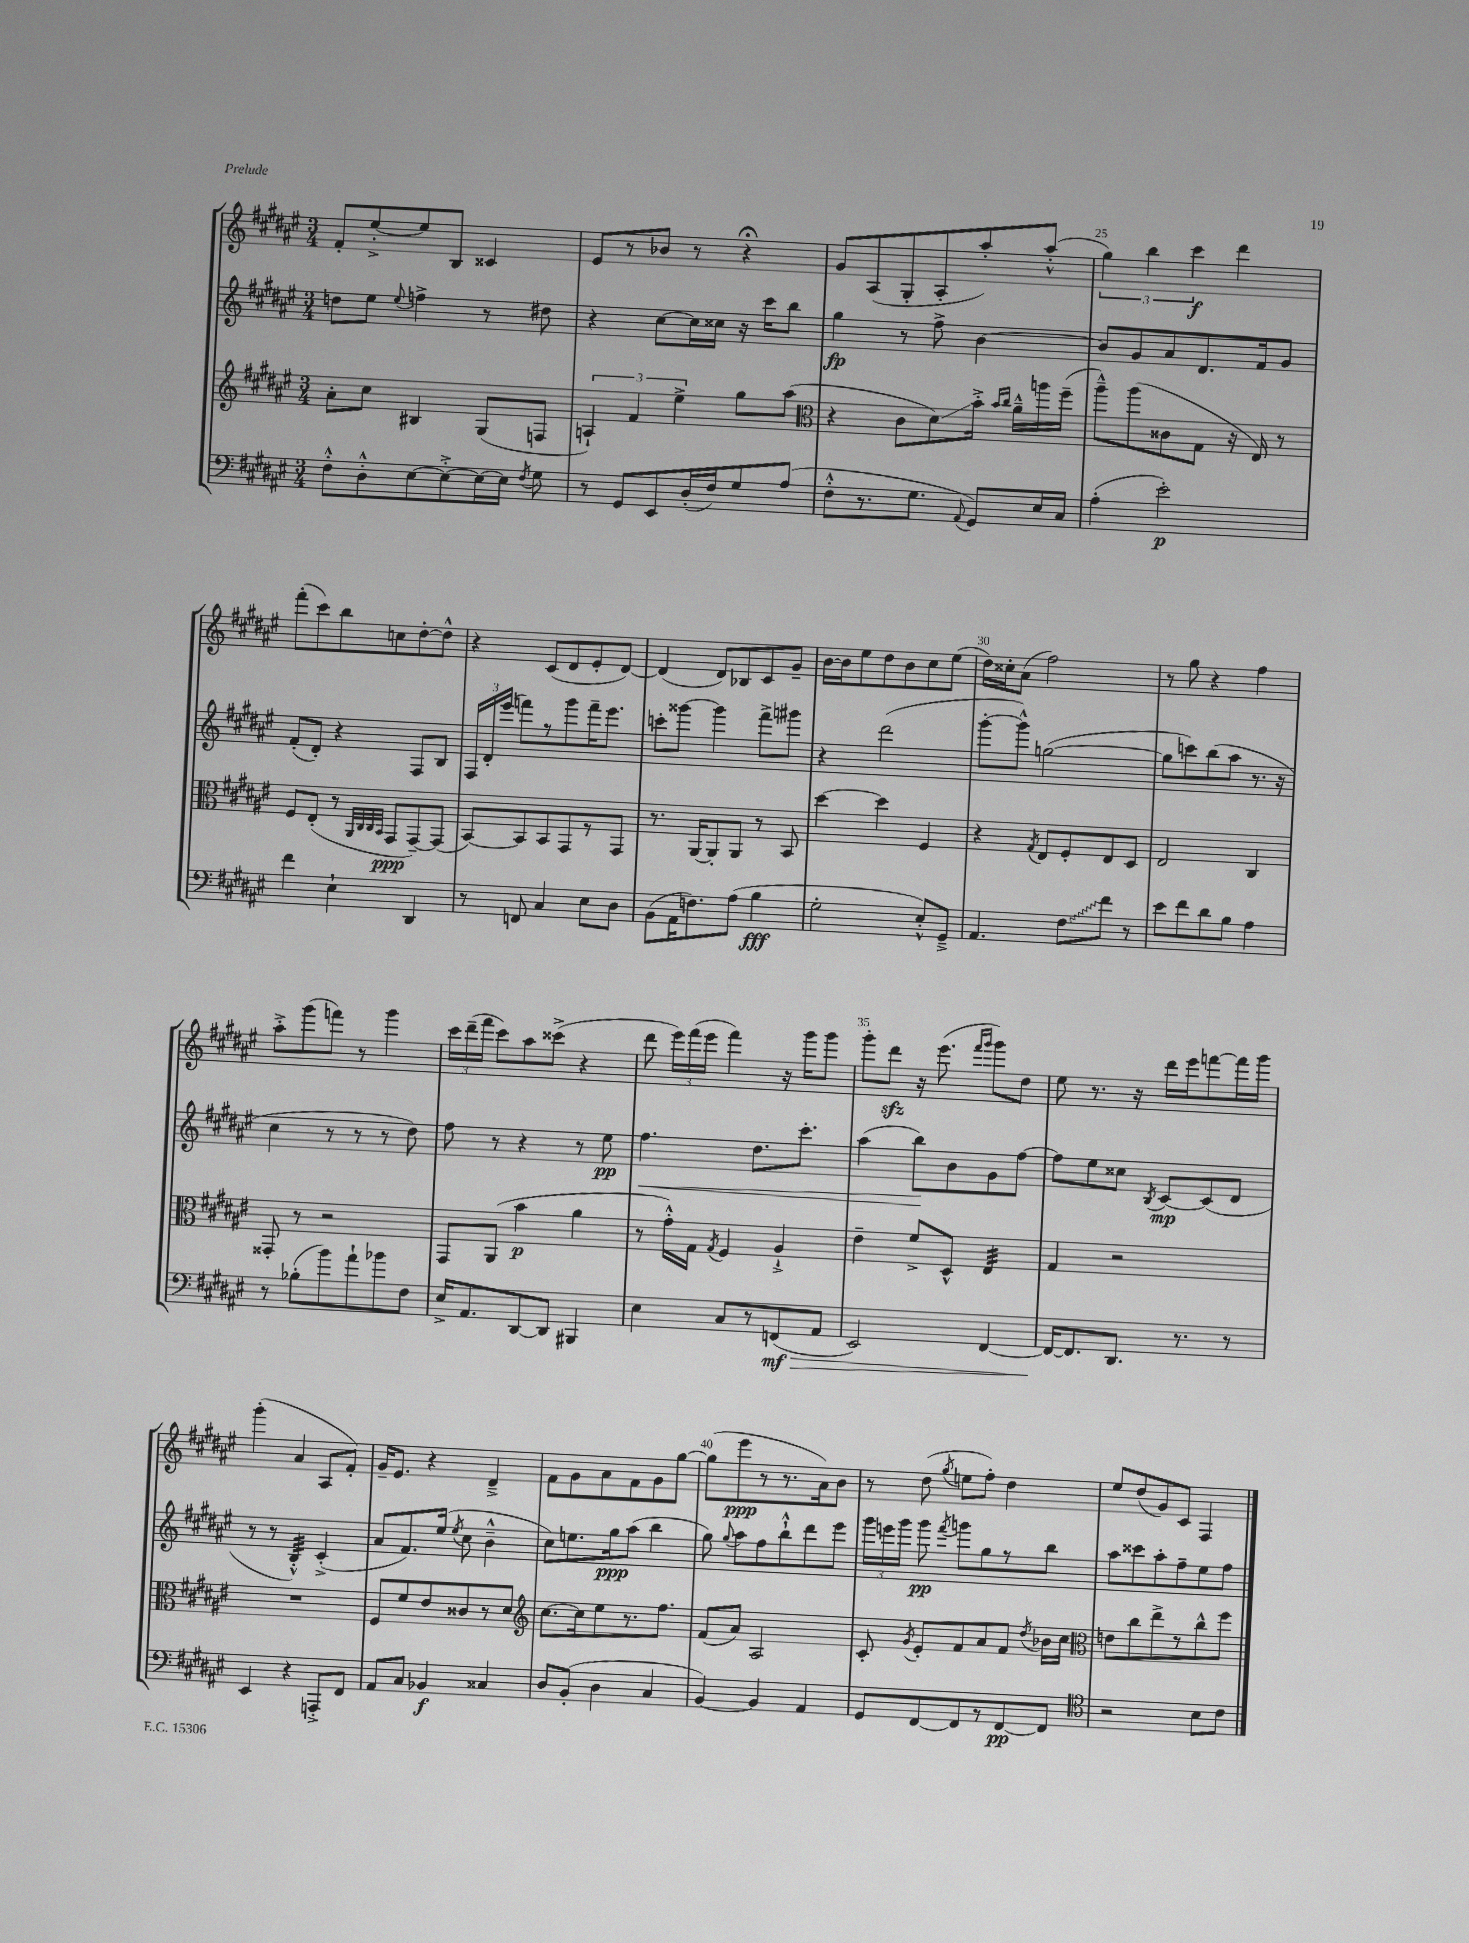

**kern	**kern	**kern	**kern
*staff4	*staff3	*staff2	*staff1
*clefF4	*clefG2	*clefG2	*clefG2
*k[f#c#g#d#a#e#]	*k[f#c#g#d#a#e#]	*k[f#c#g#d#a#e#]	*k[f#c#g#d#a#e#]
*M3/4	*M3/4	*M3/4	*M3/4
8F#'^^	8a#'	8dd	8f#'
8D#'^^	8cc#	8ee#	[8ee#'^
.	.	8qqee#	.
[8E#	4B#	4ff^	8ee#]
8E#'^_	.	.	8B
16E#_	(8G#	8r	4c##
16E#]	.	.	.
8qF#	.	.	.
8G#	8F	8dd#	.
=	=	=	=
8r	6A`)	4r	8e#
8GG#	.	.	8r
.	6f#	.	.
8EE#	.	[8cc#	8b-
.	6ee#^	.	.
(16D#'	.	16cc#]	8r
16F#)	.	16cc##	.
8G#	8gg#	16r	4r;
.	.	16ccc#	.
(8A#	(8aa#	8bb	.
=	=	=	=
*	*clefC3	*	*
8F#'^^	4r	4gg#	8g#
8.r	.	.	(8A#
.	8c#	8r	8G#'
8.G#	.	.	.
.	8d#)	8ff#^	8A#'
8qqAA#	.	.	.
8GG#)	16b'^	[4b	8aa#')
.	16qqb	.	.
.	16qqcc#	.	.
.	16a#~^^	.	.
16E#	16aa	.	(8aa#'^^
16C#	(16ff#~	.	.
=	=	=	=
(4A#'	8aa#~^^)	8b]	6gg#)
.	(8aa#	8g#	.
.	.	.	6bb
2e#')	8c##	8a#	.
.	.	.	6ccc#
.	8G#	8.d#	.
.	16r	.	4ddd#
.	16E#)	16f#	.
.	8r	8g#	.
=	=	=	=
4f#	8F#	(8f#'	(8fff#'
.	(8E#'	8d#')	8ccc#)
4E#`	8r	4r	8bb
.	32qqAA#	.	.
.	32qqC#	.	.
.	32qqC#	.	.
.	32qqBB	.	.
.	8GG#	.	8cc
4DD#	[8GG#~)	8F#	[8dd#'
.	(8GG#]	8B	8dd#^^]
=	=	=	=
8r	[8BB)	24F#	4r
.	.	24d#'	.
.	.	(24eee#	.
8FF	8BB]	8fff)	.
4C#	8BB	8r	(8c#
.	8GG#	8ggg#	8d#
8E#	8r	16fff~	8e#'
.	.	8.eee#	.
8D#	8GG#	.	[8d#)
=	=	=	=
(8BB	8.r	8ccc'	(4d#]
16AA#	.	[8ggg##	.
8.F)	[16AA#	.	.
.	8AA#']	4ggg##]	8d#)
(8A#	8AA#	.	8B-
4B	8r	8fff#^	8c#
.	8BB	8ggg#	8g#~
=	=	=	=
2G#'	[4dd#	4r	[16b
.	.	.	16b]
.	.	.	8ee#
.	4dd#]	(2ddd#	8dd#
.	.	.	8b
8E#'^^)	4F#	.	8cc#
8GG#~^	.	.	(8ee#
=	=	=	=
4.AA#	4r	[8ggg#'	16dd#)
.	.	.	16cc##'
.	.	8ggg#^^])	(8a#
.	8qG#	.	.
.	8E#	([2gg	2ff#)
8F#	8F#'	.	.
8f#	8E#	.	.
8r	8D#	.	.
=	=	=	=
8e#	2E#	8gg]	8r
8f#	.	8ccc)	8gg#
8d#	.	(8bb	4r
8B	.	8aa#	.
4A#	4C#	8.r	4ff#
.	.	16r	.
=	=	=	=
8r	8GG##'	4cc#	8aa#'^
(8B-'	8r	.	(8ggg#
8b)	2r	8r	8fff)
8a#`	.	8r	8r
8b-	.	8r	4ggg#
8F#	.	8dd#)	.
=	=	=	=
16E#^	8GG#	8ff#	24ccc#
.	.	.	(24ddd#~
8.AA#	.	.	.
.	.	.	24fff#
.	(8AA#	8r	8ccc#)
[8DD#	4b	4r	8aa#
8DD#]	.	.	(8ccc##^
4BBB#	4a#	8r	4r
.	.	8ee#	.
=	=	=	=
4E#	8r	4.ff#	8ddd#
.	16g#'^^)	.	24eee#)
.	.	.	(24fff#
.	16G#	.	.
.	.	.	24eee#
.	8qG#	.	.
8C#	4F#	.	4fff#)
8r	.	8.dd#	.
(8FF	4A#`^	.	16r
.	.	8.ccc#'	16ggg#
8AA#	.	.	8ggg#
=	=	=	=
2EE#)	4e#~	(4aa#	8ggg#'
.	.	.	8ddd#
.	8f#^	8bb)	16r
.	.	.	(8.eee#
.	8D#^^	8b	.
.	.	.	16qqfff#
.	.	.	16qqggg#
[4FF#	4E#	8g#	8ggg#)
.	.	[8ff#	8dd#
=	=	=	=
16FF#_	4G#	8ff#]	8ee#
8.FF#]	.	.	.
.	.	8ee#	8.r
8.DD#	2r	8cc##	.
.	.	.	16r
.	.	8qB	.
.	.	[8c#	16ddd#
8.r	.	.	16eee#
.	.	(8c#]	[8fff
8r	.	8d#	16fff]
.	.	.	16ggg#
=	=	=	=
4EE#	2.r	8r	(4ggg#'
.	.	8r	.
4r	.	4B'^^)	4a#
8AAA'^	.	(4c#'^	8A#
8FF#	.	.	8f#')
=	=	=	=
8AA#	8F#	8a#	16g#~
.	.	.	8.e#
8C#	8f#	8.f#)	.
4BB-	8e#	.	4r
.	.	(16ee#	.
.	.	8qee#	.
.	8c##	8cc#	.
4C##	8r	4b~^^	4d#~^
.	8d#	.	.
=	=	=	=
*	*clefG2	*	*
8D#	[8.cc#	8cc#)	8f#
(8BB'	.	8.ee	8g#
.	16cc#]	.	.
4D#	8ee#	.	8a#
.	.	16gg#	.
.	8.r	(8aa#	8f#
4C#	.	4bb	8g#
.	8.ff#	.	.
.	.	.	[8gg#
=	=	=	=
[4BB)	(8f#	8gg#)	(8gg#]
.	.	8qqgg#	.
.	8a#)	8aa#	8eee#
4BB]	2A#	8ff#	8r
.	.	8bb`^^	8.r
4AA#	.	8ddd#	.
.	.	.	16a#)
.	.	8eee#	8b
=	=	=	=
8GG#	8c#'	24ggg#	8r
.	.	24eee	.
.	.	24ggg#	.
.	8qg#	.	.
[8FF#	8e#'	8ggg#	(8dd#
.	.	8qfff#	8qgg#
8FF#]	8f#	8ggg	8ee
8r	8a#	8gg#	8ff#')
[8FF#	8f#	8r	4dd#
.	8qdd#	.	.
8FF#]	16b-	8bb	.
.	16cc#	.	.
=	=	=	=
*clefC4	*clefC3	*	*
2r	8e	8aa#	8ee#
.	8cc#	8ccc##	(8dd#
.	8ee#^	8aa#'	8g#)
.	8r	8ff#~	8c#
8B	8cc#^^	8ee#	4F#
8c#	8ff#	8ff#	.
==	==	==	==
*-	*-	*-	*-
